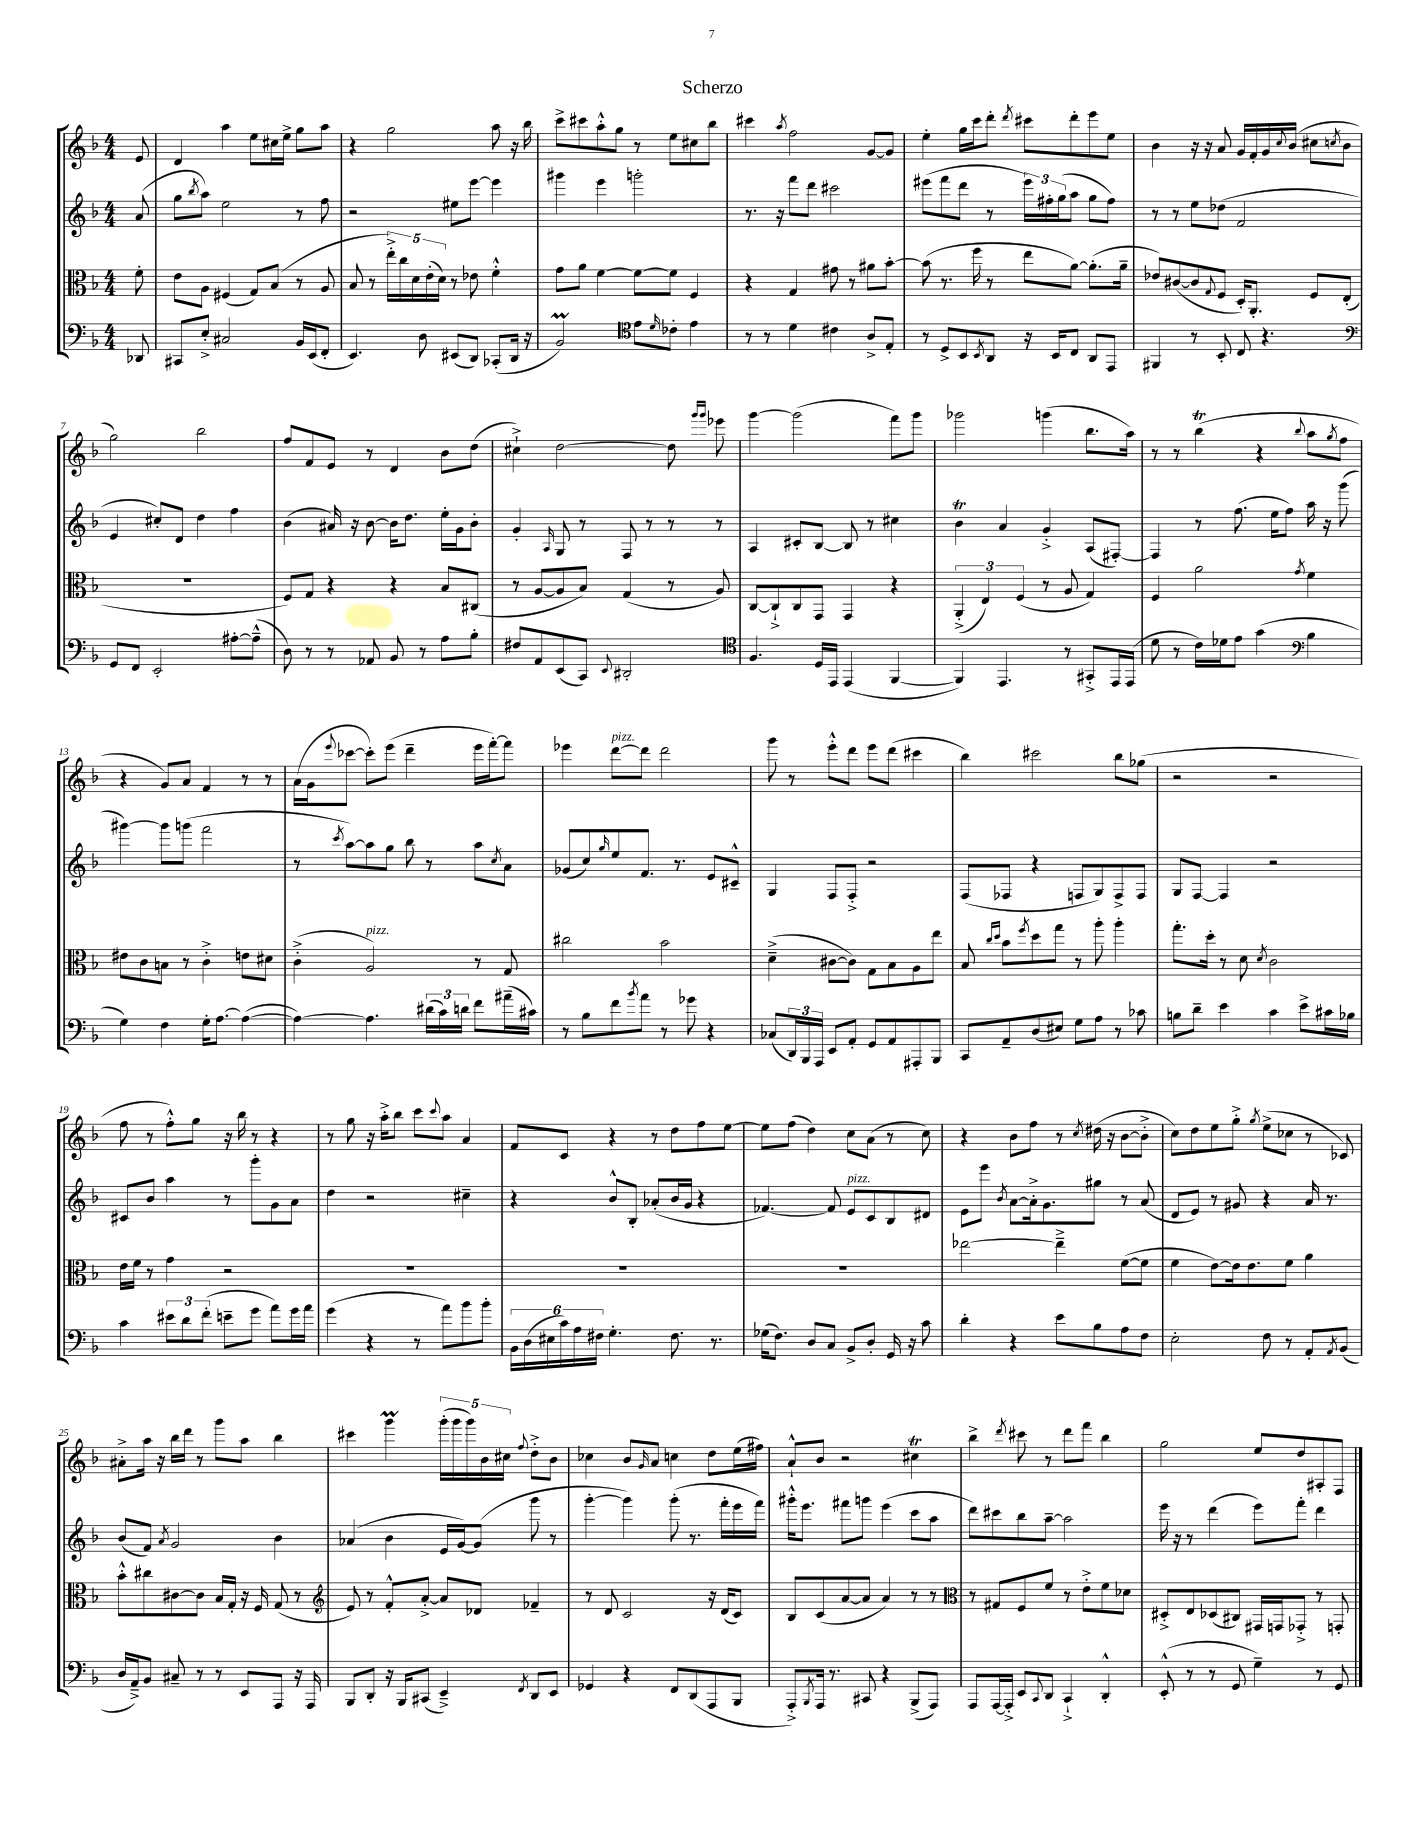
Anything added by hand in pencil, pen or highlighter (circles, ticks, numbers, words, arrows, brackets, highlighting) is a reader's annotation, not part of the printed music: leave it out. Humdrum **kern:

**kern	**kern	**kern	**kern
*staff4	*staff3	*staff2	*staff1
*clefF4	*clefC3	*clefG2	*clefG2
*k[b-]	*k[b-]	*k[b-]	*k[b-]
*M4/4	*M4/4	*M4/4	*M4/4
8DD-	8f'	(8a	8e
=	=	=	=
8CC#	8e	8gg	4d
.	.	8qbb-	.
8E'^	8A	8aa)	.
2C#	(4F#	2ee	4aa
.	8G)	.	8ee
.	(8B-	.	16cc#
.	.	.	16ee^
16BB-	8r	8r	8gg
(16EE	.	.	.
8FF'	8A	8ff	8aa
=	=	=	=
4.EE)	8B-	2r	4r
.	8r	.	.
.	20ee'^)	.	2gg
.	20cc	.	.
.	20d	.	.
8D	.	.	.
.	(20e'	.	.
.	20d)	.	.
(8EE#	8r	8ee#	.
8DD)	8e-	[8eee	.
(8CC-'	4f'^^	4eee]	8aa
16DD	.	.	16r
16r	.	.	16bb-
=	=	=	=
2BB-)	8g	4ggg#	8ccc^
.	8a	.	8ccc#
.	[4f	4eee	8aa'^^
.	.	.	8gg
*clefC4	*	*	*
8e	8f_	2ggg'	8r
16qqd	.	.	.
8c-'	8f]	.	8ee
4e	4F	.	8cc#
.	.	.	8bb-
=	=	=	=
8r	4r	8.r	4ccc#
8r	.	.	.
.	.	16r	.
.	.	.	8qaa
4d	4G	8fff	2ff
.	.	8ddd	.
4c#	8g#	2ccc#	.
.	8r	.	.
8A^	8a#	.	[8g
8E'	[8b-'	.	8g]
=	=	=	=
8r	(8b-]	(8eee#	4ee'
8D^	8.r	8fff	.
8BB-	.	8ddd	16gg
.	16ff	.	16ccc
8qBB-	.	.	.
8AA	8r	8r	8ddd'
.	.	.	8qddd
16r	8ee	24eee#)	8ccc#
.	.	24ff#'	.
16BB-	.	.	.
.	.	(24gg	.
8C	[8a)	8aa	8ddd'
8AA	(8.a']	8gg	8eee
8EE	.	8ff#)	8ee
.	16a~	.	.
=	=	=	=
4FF#	8e-)	8r	4b-
.	([8c#	8r	.
8r	8c#]	8ee	16r
.	.	.	16r
.	8qqG	.	.
8BB-'	8F	(8dd-	8a
8C	16D')	2f	16g
.	8.AA'	.	16f'
4.r	.	.	16g
.	.	.	8qqcc
.	.	.	(16b-
.	8F	.	8cc#
.	.	.	8qcc
.	(8E'	.	8b-
=	=	=	=
*clefF4	*	*	*
8GG	1r	4e	2gg)
8FF	.	.	.
2EE'	.	8cc#')	.
.	.	8d	.
.	.	4dd	2bb-
[8A#'	.	4ff	.
(8A#~^^]	.	.	.
=	=	=	=
8D)	8F)	(4b-	8ff
8r	8G	.	8f
8r	4r	16a#)	8e
.	.	16r	.
8AA-	.	[8b-	8r
8BB-	4r	16b-]	4d
.	.	8.dd	.
8r	.	.	.
8A	8B-	16ee'	8b-
.	.	16g	.
8B-'	(8C#	8b-'	(8dd
=	=	=	=
8F#	8r	4g'	4cc#`^)
8AA	[8A	.	.
.	.	16qqA	.
(8EE	8A]	8G	[2dd
8CC)	8B-)	8r	.
8qqEE	.	.	.
2DD#'	(4G	8F	.
.	.	8r	.
.	8r	8r	8dd]
.	.	.	16qqggg
.	.	.	16qqggg
.	8A)	8r	8eee-
=	=	=	=
*clefC4	*	*	*
4.F	[8C	4A	[4ggg
.	8C`^]	.	.
.	8C	8c#'	(2ggg]
16D	8GG	[8B-	.
16EE	.	.	.
(4EE	4GG	8B-]	.
.	.	8r	.
[4FF	4r	4cc#	8fff)
.	.	.	8ggg
=	=	=	=
4FF])	(6AA'^	4b-	2ggg-
.	6E)	.	.
4.EE	.	4a	.
.	(6F	.	.
.	8r	4g'^	(4ggg
8r	8A	.	.
8GG#'^	4G)	(8A	8.bb-
16EE	.	[8F#')	.
(16EE	.	.	16aa)
=	=	=	=
8d	4F	4F#]	8r
8r	.	.	8r
16c)	2a	8r	(4bb-
16d-	.	.	.
8e	.	(8.ff	.
(4g	.	.	4r
.	.	16ee	.
.	.	8ff)	.
*clefF4	*	*	*
.	8qg	.	8qqbb-
4B-	4f	16aa	8aa
.	.	16r	.
.	.	.	8qgg
.	.	(8ggg	8ff
=	=	=	=
4G)	8e#	[4ggg#)	4r
.	8c	.	.
4F	8B	8ggg#]	8g)
.	8r	(8ggg	8a
16G'	4c'^	2fff	4f
[8.A	.	.	.
(4A_	8e	.	8r
.	8d#	.	8r
=	=	=	=
4A_)	(4c'^	8r	(16a
.	.	.	16g
.	.	8qccc	8qqeee
.	.	[8aa)	[8ccc-
4.A]	2A)	8aa]	8ccc-'])
.	.	8gg	(8eee
.	.	8bb-	4ddd~
(24d#	.	8r	.
24c)	.	.	.
24d	.	.	.
8f	8r	8aa	16eee
.	.	.	[16fff')
.	.	8qcc	.
(16a#~	8G	8a	8fff]
16c#)	.	.	.
=	=	=	=
8r	2cc#	(8g-	4eee-
8B-	.	8cc)	.
.	.	16qqgg	.
8f	.	8ee	[8ddd
8qb-	.	.	.
8a	.	8.f	8ddd]
8r	2b-	.	2ddd
.	.	8.r	.
8g-	.	.	.
4r	.	8e	.
.	.	8c#~^^	.
=	=	=	=
(8C-	(4d~^	4G	8ggg
24DD)	.	.	8r
24BBB-	.	.	.
24AAA	.	.	.
8EE	[8c#	8F	8eee'^^
8AA'	8c#])	8F'^	8ddd
8GG	8G	2r	8eee
8AA	8B-	.	(8ddd
8AAA#'	8A	.	4ccc#
8BBB-	8ee	.	.
=	=	=	=
8CC	8B-	(8F	4bb-)
.	16qqcc	.	.
.	16qqdd	.	.
8AA~	8b-	8F-	.
.	8qff	.	.
(8D	8dd	4r	2ccc#
8E#)	8gg	.	.
8G	8r	8F	.
8A	8aa'	8G)	.
8r	4aa'	8F^	8bb-
8c-	.	8F	(8gg-
=	=	=	=
8B	8.gg'	8G	2r
8d~	.	[8F	.
.	16dd'	.	.
4e	8r	4F]	.
.	8d	.	.
.	8qd	.	.
4c	2c	2r	2r
8e^	.	.	.
16c#	.	.	.
16B-	.	.	.
=	=	=	=
4c	16e	8c#	8ff
.	16f	.	.
.	8r	8b-	8r
12e#	4g	4aa	8ff'^^)
12d	.	.	.
.	.	.	8gg
(12f'	.	.	.
8e~	2r	8r	16r
.	.	.	16bb-
8g	.	8ggg'	8r
8a)	.	8g	4r
16g	.	8a	.
16a	.	.	.
=	=	=	=
(4g	1r	4dd	8r
.	.	.	8gg
4r	.	2r	16r
.	.	.	16aa'^
.	.	.	8bb-
8r	.	.	8ccc
.	.	.	8qqccc
8a)	.	.	8aa
8b-	.	4cc#~	4a
8b-'	.	.	.
=	=	=	=
24BB-	1r	4r	8f
(24D	.	.	.
24E#	.	.	.
24c)	.	.	8c
24A	.	.	.
24F#	.	.	.
4.G'	.	8b-^^	4r
.	.	8B-'	.
.	.	(8a-'	8r
8.F#	.	16b-	8dd
.	.	16g	.
.	.	4r	8ff
8.r	.	.	.
.	.	.	[8ee
=	=	=	=
(16G-	1r	[4.f-)	8ee]
8.F)	.	.	.
.	.	.	(8ff
8D	.	.	4dd)
8C	.	8f-]	.
8BB-^	.	8e	8cc
8D'	.	8c	(8a
16GG	.	8B-	8r
16r	.	.	.
8c	.	8d#	8cc)
=	=	=	=
4d'	[2ee-	8e	4r
.	.	8eee	.
.	.	8qb-	.
4r	.	[8a	8b-
.	.	16a'^]	8ff
.	.	8.g	.
8e	4ee-~^]	.	8r
.	.	.	8qcc
8B-	.	8gg#	(16dd#
.	.	.	16r
8A	([8f	8r	[8b-
8F	8f]	(8a	8b-'^]
=	=	=	=
2E'	4f	8d	8cc)
.	.	8e)	8dd
.	[8e)	8r	8ee
.	16e]	8g#	8gg'^
.	8.e	.	.
.	.	.	8qgg
8F	.	4r	(8ee^
8r	8f	.	8cc-
8AA'	4a	16a	8r
.	.	8.r	.
8qAA	.	.	.
(8BB-	.	.	8c-)
=	=	=	=
16D	8b-'^^	(8b-	8a#'^
16AA~^)	.	.	.
8BB-	8cc#	8f)	16aa
.	.	.	16r
.	.	8qa	.
8C#~	[8c#	2g	16bb-
.	.	.	16ddd
8r	8c#]	.	8r
8r	16B-	.	8ggg
.	16G'	.	.
8EE	16r	.	8aa
.	16F	.	.
8AAA	(8G	4b-	4bb-
16r	8r	.	.
16AAA	.	.	.
=	=	=	=
*	*clefG2	*	*
8BBB-	8e)	(4a-	4ccc#
8DD'	8r	.	.
16r	8f'^^	4b-	4ggg
16BBB-	.	.	.
(8CC#	[8a'^	.	.
4EE~^)	8a]	16e	(20ggg'
.	.	.	20ggg
.	.	[16g)	.
.	.	.	20ggg)
.	8d-	(8g]	.
.	.	.	20b-
.	.	.	20cc#
8qFF	.	.	8qqff
8DD	4f-~	8ggg	8dd'^
8EE	.	8r	8b-
=	=	=	=
4GG-	8r	[4ggg'	4cc-
.	8d	.	.
4r	2c	4ggg])	8b-
.	.	.	16qqg
.	.	.	8a
8FF	.	(8ggg'	4cc
(8DD	.	8.r	.
8AAA	16r	.	8dd
.	(16d	16fff'	.
8BBB-	8c)	16eee	(16ee
.	.	16fff)	16ff#)
=	=	=	=
8AAA'^)	8B-	16ggg#'^^	8a`^^
.	.	8.eee	.
8qBBB-	.	.	.
16AAA	(8c	.	8b-
8.r	.	.	.
.	[8a	8fff#	2r
8CC#	8a]	8ggg	.
4r	4a)	(4eee	.
(8BBB-^	8r	8ccc	4cc#
8AAA)	8r	8aa	.
=	=	=	=
*	*clefC3	*	*
8AAA	8r	8ddd)	4bb-^
[16AAA	8G#	8ccc#	.
16AAA'^]	.	.	.
.	.	.	8qddd
8EE	8F	8bb-	8ccc#
8qqCC	.	.	.
8DD	8f	[8aa~	8r
4CC`^	8r	2aa]	8ddd
.	8e'^	.	8fff
4DD'^^	8f	.	4bb-
.	8d-	.	.
=	=	=	=
(8EE'^^	8D#'^	16eee	2gg
.	.	16r	.
8r	8E	8r	.
8r	(8D-	(4ddd	.
8GG	8C#)	.	.
4G~)	16GG#	8eee)	8ee
.	16GG	.	.
.	8GG-'^	8fff'	8dd
8r	8r	4ddd	8A#'
8GG	8GG'	.	8F
==	==	==	==
*-	*-	*-	*-
